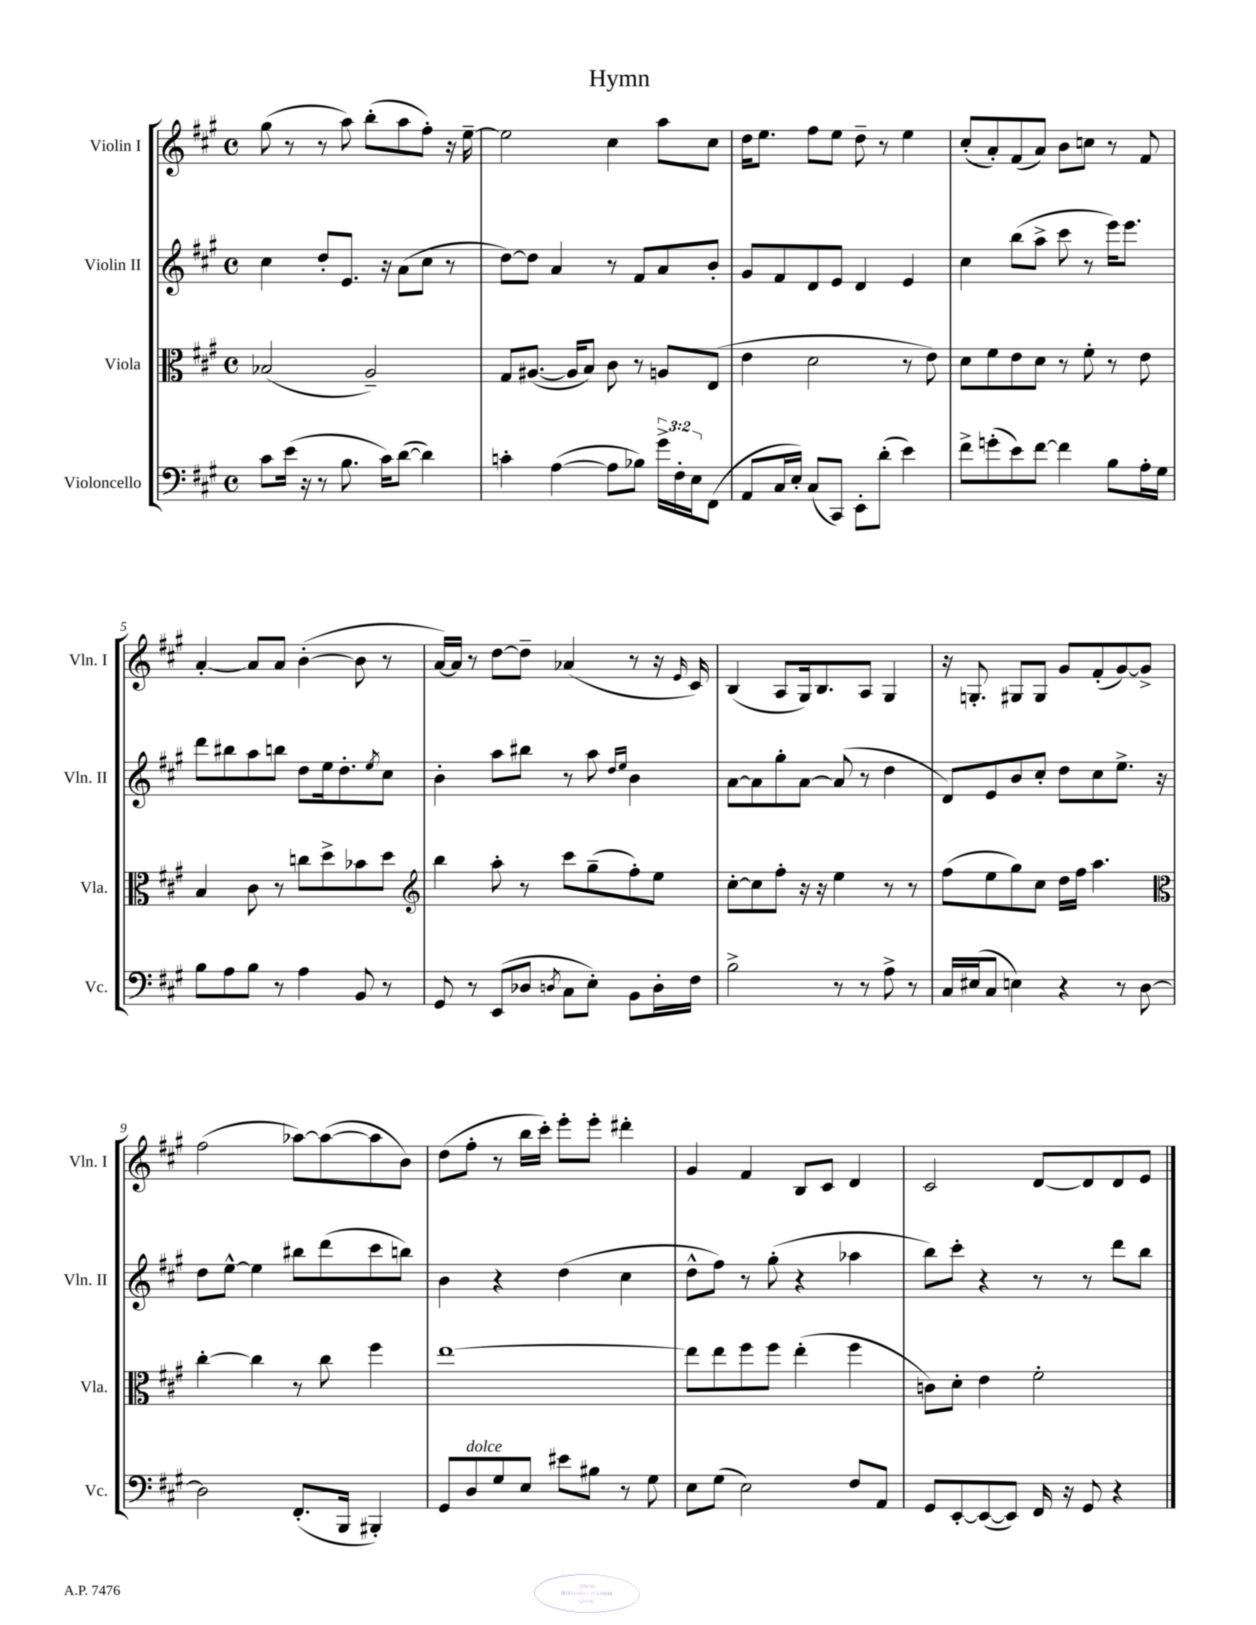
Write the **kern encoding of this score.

**kern	**kern	**kern	**kern
*staff4	*staff3	*staff2	*staff1
*clefF4	*clefC3	*clefG2	*clefG2
*k[f#c#g#]	*k[f#c#g#]	*k[f#c#g#]	*k[f#c#g#]
*M4/4	*M4/4	*M4/4	*M4/4
*met(c)	*met(c)	*met(c)	*met(c)
8c#	(2B-	4cc#	(8gg#
(16e	.	.	8r
16r	.	.	.
8r	.	8dd'	8r
8.B	.	8.e	8aa)
.	2A~)	.	(8bb'
16c#)	.	16r	.
([8d	.	(8a	8aa
4d])	.	8cc#	8ff#')
.	.	8r	16r
.	.	.	[16ee~
=	=	=	=
4c'	8G#	[8dd)	2ee]
.	([8.A#	8dd]	.
([4A	.	4a	.
.	16A#]	.	.
.	8B)	.	.
8A]	8c#	8r	4cc#
8B-)	8r	8f#	.
24g#^	8A	8a	8aa
24F#'	.	.	.
24E	.	.	.
(8FF#	(8E	8b'	8cc#
=	=	=	=
8AA	4e	8g#	16dd
.	.	.	8.ee
16C#	.	8f#	.
16E')	.	.	.
(8C#	2d	8d	8ff#
8CC#)	.	8e	8ee
8EE'	.	4d	8dd~
(8d'	.	.	8r
4e)	8r	4e	4ee
.	8e)	.	.
=	=	=	=
8f#^	8d	4cc#	(8cc#'
(8g'	8f#	.	8a')
8e)	8e	(8bb	(8f#
[8f#	8d	8aa^	8a)
4f#]	8r	8ccc#	8b
.	8f#'	8r	8cc
8B	8r	16eee)	8r
.	.	8.eee	.
16A'	8e	.	8f#
16G#	.	.	.
=	=	=	=
8B	4B	8ddd	[4a'
8A	.	8bb#	.
8B	8c#	8aa	8a]
8r	8r	8bb	8a
4A	8cc	8dd	([4b'
.	8dd^	16ee	.
.	.	8.dd'	.
8BB	8b-	.	8b]
.	.	8qee	.
8r	8dd	8cc#	8r
=	=	=	=
*	*clefG2	*	*
8GG#	4bb	4b'	[16a)
.	.	.	16a]
8r	.	.	8r
(8EE	8aa'	8aa	[8dd
8D-	8r	8bb#	8dd~]
8qD	.	.	.
8C#	8ccc#	8r	(4a-
8E')	(8gg#~	8aa	.
.	.	16qqdd	.
.	.	16qqee	.
8BB	8ff#')	4b	8r
16D'	8ee	.	16r
.	.	.	16qqe
16F#	.	.	16c#)
=	=	=	=
2B^	[8cc#'	[8a	(4B
.	8cc#]	8a]	.
.	8ff#'	8gg#'	8A
.	16r	[8a	16G#)
.	16r	.	8.B
8r	4ee	(8a]	.
8r	.	8r	8A
8A^	8r	4dd	4G#
8r	8r	.	.
=	=	=	=
16C#	(8ff#	8d)	16r
(16E#	.	.	8.G'
8C#	8ee	8e	.
4E)	8gg#)	8b	8G#
.	8cc#	8cc#'	8G#
4r	16dd	8dd	8g#
.	16ff#	.	.
.	4.aa	8cc#	(8f#'
8r	.	8.ee^	[8g#)
[8D	.	.	8g#^]
.	.	16r	.
=	=	=	=
*	*clefC3	*	*
2D]	[4cc#'	8dd	(2ff#
.	.	[8ee^^	.
.	4cc#]	4ee]	.
(8.FF#'	8r	8bb#	[8aa-)
.	8cc#	(8ddd	(8aa-_
16BBB	.	.	.
4BBB#')	4ff#	8ccc#	8aa-]
.	.	8bb)	8b)
=	=	=	=
8GG#	[1ee	4b	(8dd
8D	.	.	8ff#'
8G#	.	4r	8r
8E	.	.	16bb
.	.	.	16ccc#')
8e#	.	(4dd	8eee'
8B#	.	.	8eee'
8r	.	4cc#	4ddd#'
8G#	.	.	.
=	=	=	=
8E	8ee]	8dd^^	4g#
(8G#	8ee	8ff#)	.
2E)	8ff#	8r	4f#
.	8ff#	(8gg#'	.
.	(4ee'	4r	8B
.	.	.	8c#
8F#	4ff#	4aa-	4d
8AA	.	.	.
=	=	=	=
8GG#	8c)	8bb)	2c#
[8EE'	8d'	8ccc#'	.
(8EE_	4e	4r	.
8EE])	.	.	.
16FF#	2f#'	8r	[8d
16r	.	.	.
8GG#	.	8r	8d]
4r	.	8ddd	8d
.	.	8bb	8e
==	==	==	==
*-	*-	*-	*-
